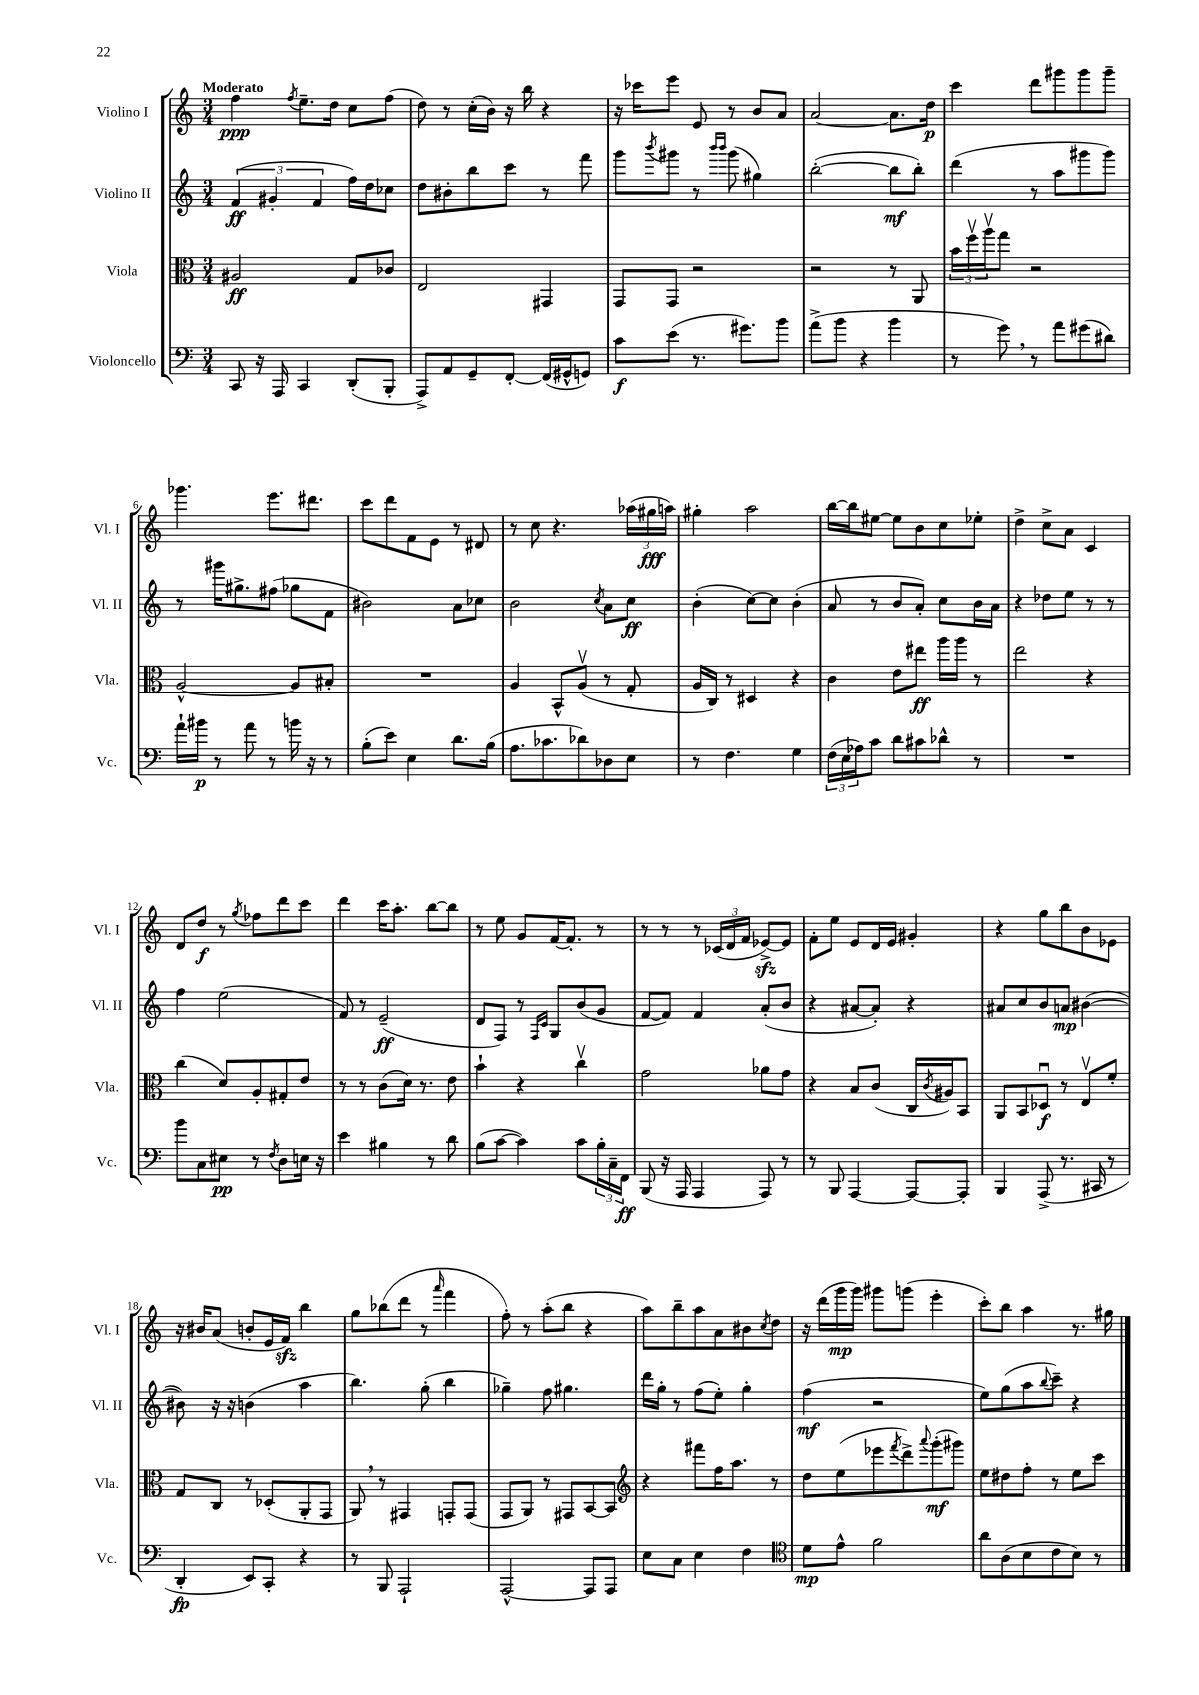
<<
\new StaffGroup <<
\new Staff = "s0" \with { instrumentName = "Violino I" shortInstrumentName = "Vl. I" } {
    \clef treble \key c \major \numericTimeSignature \time 3/4 \tempo "Moderato"
    f''4\ppp \acciaccatura { f''8 } e''8.-- d''16 c''8 f''8( |
    d''8) r8 c''16-.( b'16) r16 b''16 r4 |
    r16 ces'''16 e'''8 e'8 r8 b'8 a'8 |
    a'2~ a'8. d''16\p |
    c'''4 d'''8 gis'''8 gis'''8 gis'''8-- |
    ges'''4. e'''8. dis'''8. |
    c'''8 d'''8 f'8 e'8 r8 dis'8 |
    r8 c''8 r4. \tuplet 3/2 { aes''16( gis''16\fff a''16) } |
    gis''4-. a''2 |
    b''16~ b''16 eis''8~ eis''8 b'8 c''8 ees''8-. |
    d''4-> c''8-> a'8 c'4 |
    d'8 d''8\f r8 \acciaccatura { g''8 } fes''8 d'''8 c'''8 |
    d'''4 c'''16 a''8.-. b''8~ b''8 |
    r8 e''8 g'8 f'16~ f'8.-. r8 |
    r8 r8 r8 \tuplet 3/2 { ces'16( d'16 f'16 } ees'8~->\sfz) ees'8 |
    f'8-. e''8 e'8 d'16 e'16 gis'4-. |
    r4 g''8 b''8 b'8 ees'8 |
    r16 bis'16 a'8( b'8-. e'16 f'16\sfz) b''4 |
    g''8 bes''8( d'''8 r8 \grace { a'''16 } f'''4 |
    f''8-.) r8 a''8-.( b''8 r4 |
    a''8) b''8-- a''8 a'8 bis'8 \acciaccatura { c''8 } d''8 |
    r16 d'''16( g'''16\mp g'''16) gis'''8 g'''8( e'''4-. |
    c'''8-.) b''8 a''4 r8. gis''16 \bar "|." |
}
\new Staff = "s1" \with { instrumentName = "Violino II" shortInstrumentName = "Vl. II" } {
    \clef treble \key c \major \numericTimeSignature \time 3/4
    \tuplet 3/2 { f'4\ff( gis'4-. f'4 } f''16) d''16 ces''8 |
    d''8 bis'8-. b''8 c'''8 r8 f'''8 |
    g'''8 \acciaccatura { b'''8 } gis'''8 r8 \grace { b'''16 b'''16 } gis'''8( gis''4) |
    b''2~-.( b''8\mf b''8-.) |
    d'''4( r8 a''8 gis'''8 gis'''8) |
    r8 gis'''16 gis''8.-> fis''8( ges''8 f'8 |
    bis'2) a'8 ces''8 |
    b'2 \acciaccatura { c''8 } a'8 c''8\ff |
    b'4-.( c''8~) c''8 b'4-.( |
    a'8 r8 b'8 a'8-.) c''8 b'16 a'16 |
    r4 des''8 e''8 r8 r8 |
    f''4 e''2( |
    f'8) r8 e'2--\ff( |
    d'8 f8) r8 \grace { f16 c'16 } g8 b'8( g'8 |
    f'8~ f'8) f'4 a'8-.( b'8 |
    r4 ais'8~ ais'8-.) r4 |
    ais'8 c''8 b'8 a'8\mp bis'4~( |
    bis'8) r16 r16 b'4( a''4 |
    b''4.) g''8-.( b''4 |
    ges''4--) f''8 gis''4. |
    d'''16 g''16-. r8 f''8( e''8-.) g''4-. |
    f''4\mf( r2 |
    e''8) g''8( a''8 \appoggiatura { b''8 } c'''8--) r4 \bar "|." |
}
\new Staff = "s2" \with { instrumentName = "Viola" shortInstrumentName = "Vla." } {
    \clef alto \key c \major \numericTimeSignature \time 3/4
    ais2\ff g8 ces'8 |
    e2 gis,4 |
    g,8 g,8 r2 |
    r2 r8 a,8 |
    \tuplet 3/2 { b'16 f''16\upbow a''16\upbow } g''8 r2 |
    a2~-^ a8 bis8-. |
    R2. |
    a4 b,8-^ a8\upbow( r8 g8-. |
    a16 c16) r8 dis4 r4 |
    c'4 e'8 eis''8\ff a''16 a''16 r8 |
    e''2 r4 |
    c''4( d'8) a8-. gis8-. e'8 |
    r8 r8 c'8( d'16) r8. e'8 |
    b'4-! r4 c''4\upbow |
    g'2 aes'8 g'8 |
    r4 b8 c'8( c16 \acciaccatura { c'8 } ais16) b,8 |
    a,8 b,8 des8\downbow\f r8 e8\upbow f'8-. |
    g8 c8 r8 des8-.( a,8-. g,8 |
    a,8) \breathe r8 gis,4 g,8-. g,8( |
    g,8 a,8) r8 gis,8 b,8~ b,8 |
    \clef treble r4 fis'''8 f''16 a''8. r8 |
    d''8 e''8( ees'''8 \acciaccatura { f'''8 } d'''8->) \appoggiatura { a'''8 } g'''8-.\mf( gis'''8) |
    e''8 dis''8 f''8-. r8 e''8 c'''8 \bar "|." |
}
\new Staff = "s3" \with { instrumentName = "Violoncello" shortInstrumentName = "Vc." } {
    \clef bass \key c \major \numericTimeSignature \time 3/4
    c,8 r16 a,,16 c,4 d,8-.( b,,8-. |
    a,,8->) a,8 g,8-- f,8~-. f,16( gis,16-^ g,8) |
    c'8\f e'8( r8. gis'8.) b'8 |
    a'8->( b'8 r4 b'4 |
    r8 g'8) \breathe r8 a'8 gis'8( dis'8) |
    a'16-! bis'16\p r8 a'8 r8 b'16 r16 r8 |
    b8-.( e'8) e4 d'8. b16( |
    a8. ces'8. des'8) des8 e8 |
    r8 f4. g4 |
    \tuplet 3/2 { f16( e16 aes16) } c'8 d'8 cis'8 des'8-^ r8 |
    R2. |
    b'8 c8 eis8\pp r8 \acciaccatura { f8 } d8 e16 r16 |
    e'4 bis4 r8 d'8 |
    b8( c'8~ c'4) c'8 \tuplet 3/2 { b16-. c16-- f,16\ff } |
    b,,8( r16 a,,16 a,,4 a,,8) r8 |
    r8 b,,8 a,,4~ a,,8~ a,,8-. |
    b,,4 a,,8->( r8. cis,16 r8 |
    d,4-.\fp e,8) c,8-. r4 |
    r8 b,,8 a,,2-! |
    a,,2~-^ a,,8 a,,8 |
    e8 c8 e4 f4 |
    \clef tenor d'8\mp e'8-^ f'2 |
    a'8 a8( b8 c'8 b8) r8 \bar "|." |
}
>>
>>
